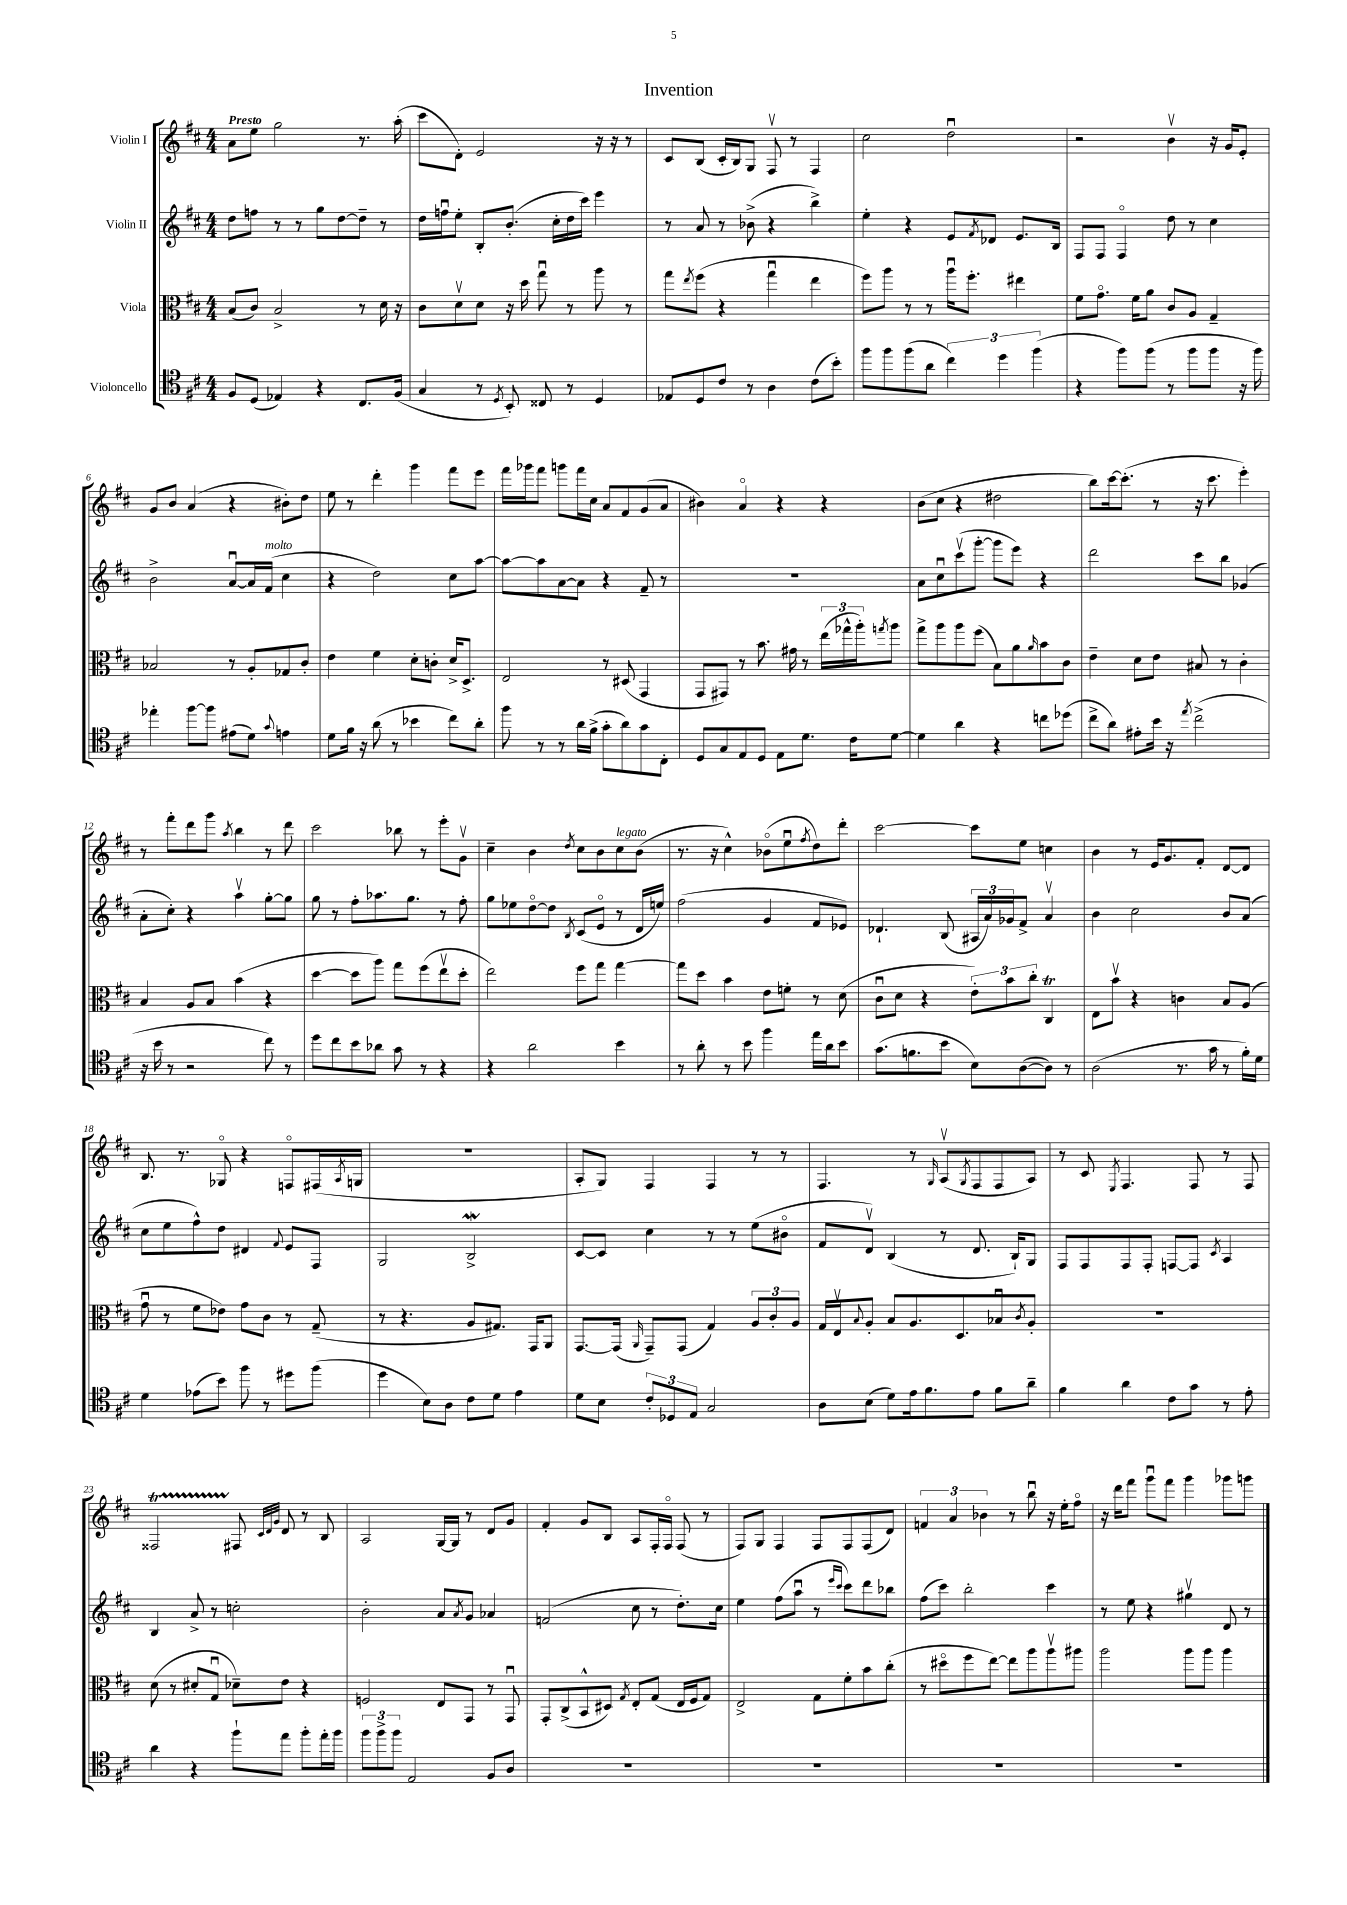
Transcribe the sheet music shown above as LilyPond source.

\header { title = "Invention" }
<<
\new StaffGroup <<
\new Staff = "s0" \with { instrumentName = "Violin I" } {
    \clef treble \key d \major \numericTimeSignature \time 4/4 \tempo "Presto"
    a'8 e''8 g''2 r8. a''16-.( |
    cis'''8 d'8-.) e'2 r16 r16 r8 |
    cis'8 b8( cis'16-. b16) g8 fis8\upbow r8 fis4 |
    cis''2 d''2\downbow |
    r2 b'4\upbow r16 g'16 e'8-. |
    g'8 b'8 a'4( r4 bis'8-.) d''8 |
    e''8 r8 d'''4-. g'''4 fis'''8 e'''8 |
    fis'''16 ges'''16 fis'''8 g'''8 fis'''16 cis''16 a'8 fis'8 g'8( a'8 |
    bis'4) a'4\flageolet r4 r4 |
    b'8( cis''8 r4 dis''2 |
    b''8) cis'''16~ cis'''8.-.( r8 r16 cis'''8. e'''4-.) |
    r8 fis'''8-. d'''8 g'''8 \acciaccatura { a''8 } b''4 r8 d'''8 |
    cis'''2 bes''8 r8 e'''8-. g'8\upbow |
    cis''4-- b'4 \acciaccatura { d''8 } cis''8 b'8 cis''8^\markup { \italic "legato" } b'8( |
    r8. r16 cis''4-^) bes'8\flageolet( e''8\downbow \acciaccatura { fis''8 } d''8) d'''8-. |
    cis'''2~ cis'''8 e''8 c''4 |
    b'4 r8 e'16 g'8. fis'8-. d'8~ d'8 |
    b8. r8. ges8\flageolet r4 f8\flageolet fis16( \acciaccatura { a8 } g16 |
    R1 |
    a8-. g8) fis4 fis4 r8 r8 |
    fis4. r8 \grace { g16 } a8\upbow( \acciaccatura { g8 } fis8 fis8 a8) |
    r8 cis'8 \acciaccatura { e8 } fis4. fis8 r8 fis8 |
    fisis2\startTrillSpan fis8\stopTrillSpan \grace { cis'32 d'32 g'32 } d'8 r8 b8 |
    a2 g16~ g16 r8 d'8 g'8 |
    fis'4-. g'8 b8 a8 fis16-. fis16\flageolet fis8( r8 |
    fis8) g8 fis4 fis8 fis8 fis8( d'8) |
    \tuplet 3/2 { f'4 a'4 bes'4 } r8 b''8\downbow r16 e''16-. fis''8\flageolet |
    r16 d'''16 fis'''8 g'''8\downbow fis'''8 g'''4 ges'''8 g'''8 \bar "|." |
}
\new Staff = "s1" \with { instrumentName = "Violin II" } {
    \clef treble \key d \major \numericTimeSignature \time 4/4
    d''8 f''8 r8 r8 g''8 d''8~ d''8-- r8 |
    d''16 f''16\downbow e''8-. b8-. b'8.-.( cis''16-. d''16 cis'''16) e'''4 |
    r8 a'8 r8 bes'8->( r4 b''4->) |
    e''4-. r4 e'8 \acciaccatura { fis'8 } des'8 e'8. b16 |
    fis8 fis8 fis4\flageolet d''8 r8 cis''4 |
    b'2-> a'8~\downbow a'16 fis'16^\markup { \italic "molto" }( cis''4 |
    r4 d''2) cis''8 a''8~ |
    a''8~ a''8 a'8~ a'8 r4 fis'8-- r8 |
    R1 |
    a'8 cis''8\downbow cis'''8\upbow( g'''8~-. g'''8 e'''8) r4 |
    d'''2 cis'''8 b''8 ges'4( |
    a'8-. cis''8-.) r4 a''4\upbow g''8~-. g''8 |
    g''8 r8 fis''8-. aes''8. g''8. r8 fis''8-. |
    g''8 ees''8 d''8~\flageolet d''8 \acciaccatura { b8 } cis'8( e'8\flageolet r8 d'16 e''16) |
    fis''2( g'4 fis'8 ees'8) |
    des'4.-! b8( \tuplet 3/2 { ais16 a'16) ges'16 } fis'8-> a'4\upbow |
    b'4 cis''2 b'8 a'8( |
    cis''8 e''8 fis''8-^) d''8 dis'4 \appoggiatura { fis'8 } e'8 fis8 |
    g2 b2->\mordent |
    cis'8~ cis'8 cis''4 r8 r8 e''8( bis'8\flageolet |
    fis'8 d'8\upbow) b4( r8 d'8. b16-!) g8 |
    fis8 fis8 fis8 fis8-. f8~ f8 \acciaccatura { cis'8 } a4 |
    b4 a'8-> r8 c''2-. |
    b'2-. a'8 \acciaccatura { a'8 } g'8 aes'4 |
    f'2( cis''8 r8 d''8.-.) cis''16 |
    e''4 fis''8( a''8\downbow r8 \grace { e'''16 cis'''16 } cis'''8) d'''8 bes''8 |
    fis''8( cis'''8) b''2-. cis'''4 |
    r8 e''8 r4 gis''4\upbow d'8 r8 \bar "|." |
}
\new Staff = "s2" \with { instrumentName = "Viola" } {
    \clef alto \key d \major \numericTimeSignature \time 4/4
    b8( cis'8) b2-> r8 d'16 r16 |
    cis'8 d'8\upbow d'8 r16 d''16 g''8\downbow r8 a''8 r8 |
    g''8 \acciaccatura { e''8 } fis''8( r4 g''4\downbow e''4 |
    fis''8) a''8 r8 r8 a''16\downbow fis''8.-. eis''4 |
    fis'8 g'8.\flageolet fis'16 a'8 cis'8 a8 g4-- |
    bes2 r8 a8-. ges8 cis'8-. |
    e'4 fis'4 d'8-. c'8-. d'16-> d8.-> |
    e2 r8 dis8( g,4 |
    g,8 gis,8) r8 b'8. gis'16 r8 \tuplet 3/2 { e''16( ges''16-^ a''16-.) } \acciaccatura { g''8 } a''8 |
    g''8-> a''8 a''8 fis''8( b8) a'8 \grace { a'16 } b'8 cis'8 |
    e'4-- d'8 e'8 bis8 r8 cis'4-. |
    b4 a8 b8 b'4( r4 |
    d''4~ d''8 a''8) g''8 fis''8( e''8\upbow d''8-. |
    e''2) fis''8 g''8 g''4~ |
    g''8 d''8 b'4 e'8 f'8-. r8 d'8( |
    cis'8\downbow d'8 r4 \tuplet 3/2 { e'8-.) b'8 cis''8-. } cis4\trill |
    e8 b'8\upbow r4 c'4 b8 a8( |
    g'8\downbow r8 fis'8 ees'8) g'8 cis'8 r8 g8--( |
    r8 r4. a8 gis8.) g,16 a,8 |
    g,8.~ g,16( \grace { a,16 } g,8--) g,8( g4) \tuplet 3/2 { a8 cis'8-. a8 } |
    g16 e16\upbow \appoggiatura { b8 } a8-. b8 a8. d8. bes8\downbow \acciaccatura { cis'8 } a8-. |
    R1 |
    d'8( r8 dis'8-. g8\downbow des'8--) e'8 r4 |
    f2 e8 g,8 r8 g,8\downbow |
    g,8-. cis8->( b,8-^ dis8) \acciaccatura { g8 } e8-. g8( e16 fis16 g8) |
    e2-> g8 fis'8-. b'8 cis''8-.( |
    r8 dis''8\flageolet fis''8 e''8~) e''8 a''8 a''8\upbow ais''8 |
    a''2 a''8 a''8 a''4 \bar "|." |
}
\new Staff = "s3" \with { instrumentName = "Violoncello" } {
    \clef tenor \key d \major \numericTimeSignature \time 4/4
    fis8 d8( ees4) r4 cis8. fis16( |
    g4 r8 \acciaccatura { d8 } b,8-.) cisis8 r8 d4 |
    ees8 d8 cis'8 r8 a4 cis'8( b'8-.) |
    fis''8 fis''8 fis''8( a'8 \tuplet 3/2 { cis''4) d''4 fis''4( } |
    r4 fis''8) fis''8( r8 fis''8 fis''8 r16 fis''16) |
    ees''4-. fis''8~ fis''8 eis'8( d'8) \appoggiatura { g'8 } e'4 |
    d'8 fis'16 r16 a'8( r8 bes'4 cis''8) a'8-. |
    fis''8 r8 r8 a'16 fis'16->( g'8-. a'8) g'8 cis8-. |
    d8 g8 e8 d8 e8 d'8. cis'16 d'8~ |
    d'4 a'4 r4 c''8 des''8( |
    cis''8-> a'8) eis'8-. b'16 r16 \acciaccatura { e''8 } cis''2->( |
    r16 b'16 r8 r2 cis''8) r8 |
    d''8 cis''8 b'8 aes'8 g'8 r8 r4 |
    r4 a'2 b'4 |
    r8 a'8-. r8 b'8 fis''4 e''16 a'16 b'8 |
    g'8.( f'8. b'8 b8) a8~( a8) r8 |
    a2( r8. g'16 r8 fis'16-.) d'16 |
    d'4 ees'8( b'8) fis''8 r8 dis''8 fis''8( |
    d''4 b8) a8 cis'8 d'8 e'4 |
    d'8 b8 \tuplet 3/2 { cis'8-. des8 e8 } g2 |
    a8 b8( d'8) e'16 fis'8. e'8 fis'8 a'8-- |
    fis'4 a'4 cis'8 g'8 r8 e'8-. |
    a'4 r4 fis''8-! e''8 fis''8-. e''16-. fis''16 |
    \tuplet 3/2 { fis''8 fis''8-> fis''8 } e2 fis8 a8 |
    R1 |
    R1 |
    R1 |
    R1 \bar "|." |
}
>>
>>
